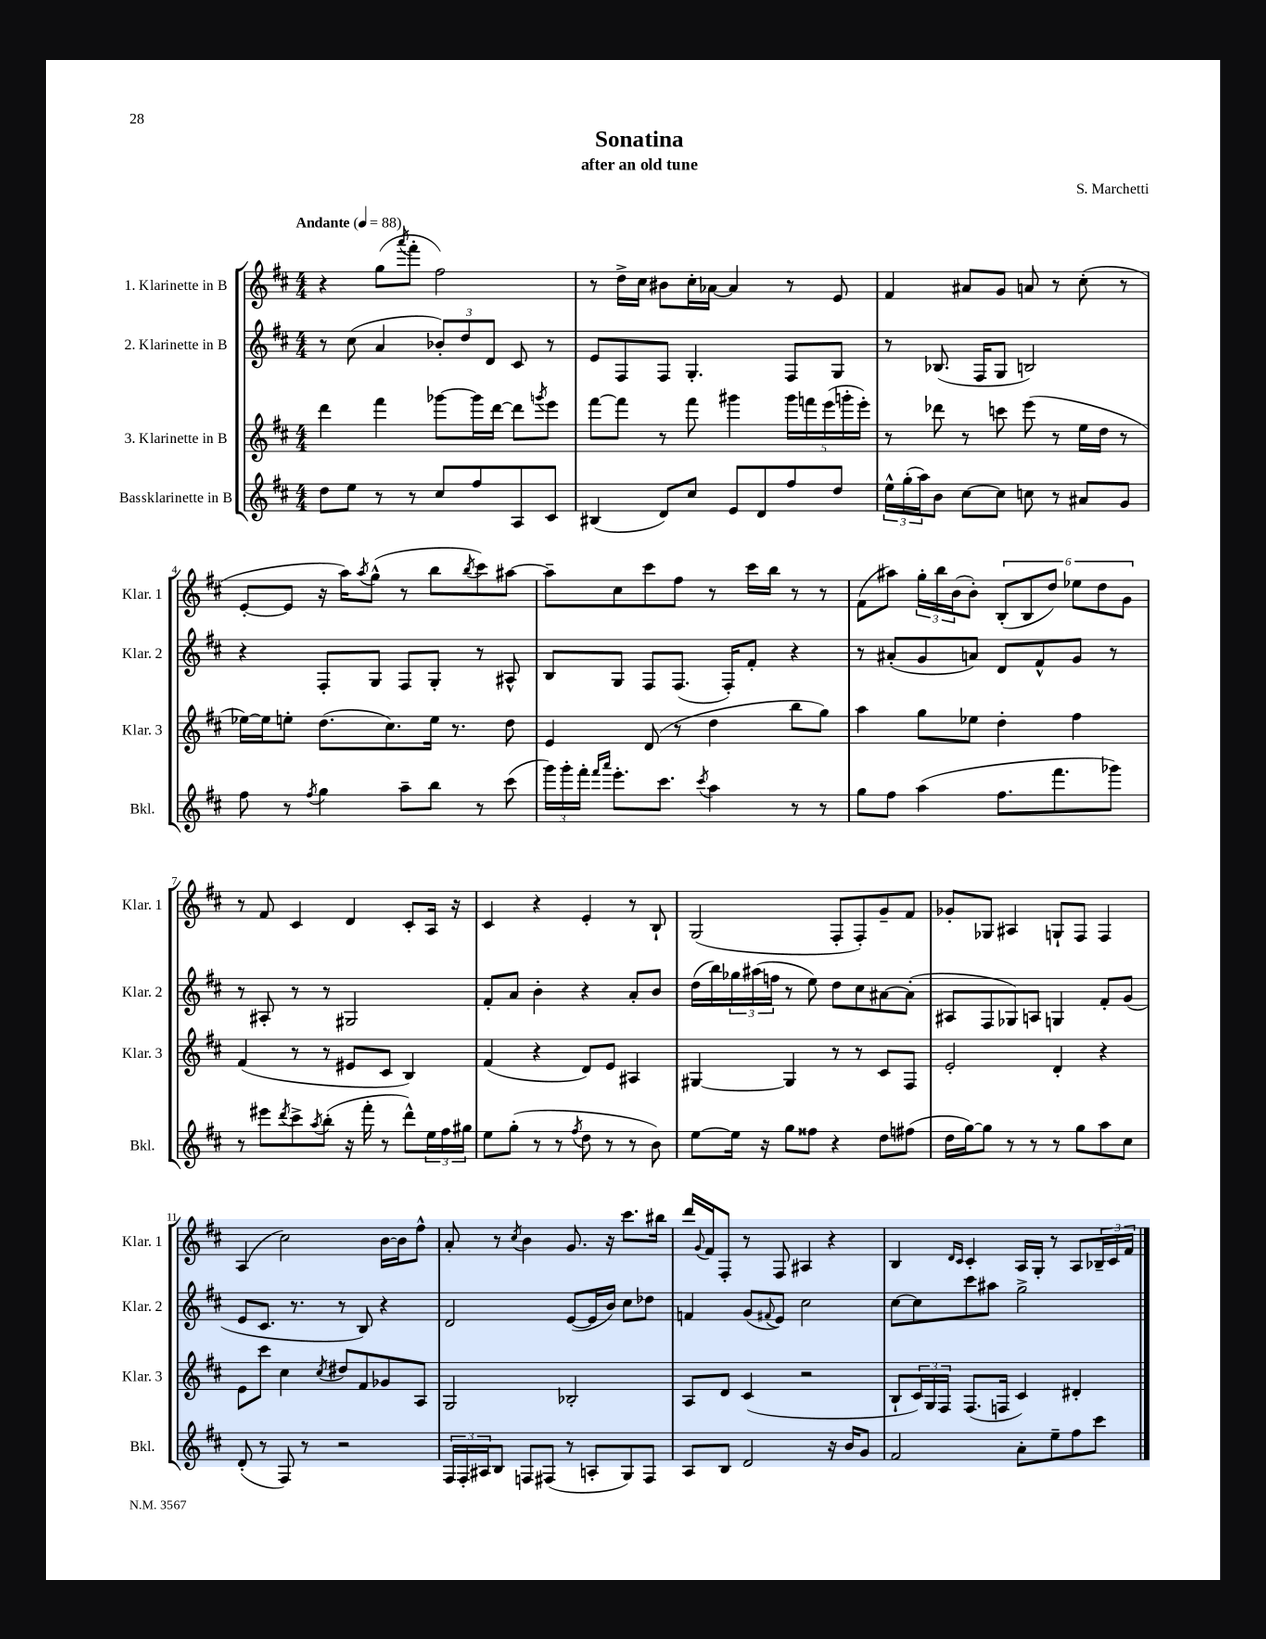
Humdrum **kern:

**kern	**kern	**kern	**kern
*staff4	*staff3	*staff2	*staff1
*clefG2	*clefG2	*clefG2	*clefG2
*k[f#c#]	*k[f#c#]	*k[f#c#]	*k[f#c#]
*M4/4	*M4/4	*M4/4	*M4/4
*MM88	*MM88	*MM88	*MM88
8dd	4ddd	8r	4r
8ee	.	(8cc#	.
8r	4fff#	4a	(8gg
.	.	.	8qaaa
8r	.	.	8fff#'
8cc#	[8ggg-	12b-')	2ff#)
.	.	12dd	.
8ff#	16ggg-]	.	.
.	.	12d	.
.	[16ddd	.	.
8A	8ddd]	8c#	.
.	8qggg	.	.
8c#	8eee	8r	.
=	=	=	=
(4B#	[8fff#	8e	8r
.	8fff#]	8F#	16dd^
.	.	.	16cc#
8d)	8r	8F#	8b#
8cc#	8fff#	4.G'	16cc#'
.	.	.	[16a-
8e	4ggg#	.	4a-]
8d	.	.	.
8ff#	20ggg#	8F#	8r
.	20fff	.	.
.	(20eee	.	.
8dd	.	8G	8e
.	20ggg'	.	.
.	20eee')	.	.
=	=	=	=
24ee^^	8r	8r	4f#
(24gg'	.	.	.
24aa)	.	.	.
8b	8ddd-	(8.B-	.
[8cc#	8r	.	8a#
.	.	16F#	.
8cc#]	8ccc	8G	8g
8cc	(8eee	2B)	8a
8r	8r	.	8r
8a#	16ee	.	(8cc#'
.	16dd	.	.
8g	8r	.	8r
=	=	=	=
8ff#	[16ee-)	4r	[8e'
.	16ee-]	.	.
8r	8ee'	.	8e]
8qff#	.	.	.
4gg	(8.dd	8F#'	16r
.	.	.	16aa)
.	.	.	8qaa
.	.	8G	(8gg^^
.	8.cc#)	.	.
8aa~	.	8F#	8r
8bb	16ee	8G'	8bb
.	8.r	.	.
.	.	.	8qbb
8r	.	8r	8ccc#)
(8ccc#	8dd	8A#^^	[8aa#
=	=	=	=
24ggg)	4e	8B	8aa#~]
24ggg'	.	.	.
24fff#'	.	.	.
16qqfff#	.	.	.
16qqaaa	.	.	.
8.eee'	.	8G	8cc#
.	(8d	8F#	8ccc#
8.ccc#	.	.	.
.	8r	(8.F#	8ff#
8qccc#	.	.	.
4aa	4dd	.	8r
.	.	16F#')	.
.	.	8f#'	16ccc#
.	.	.	16bb
8r	8bb	4r	8r
8r	8gg)	.	8r
=	=	=	=
8gg	4aa	8r	(8f#
8ff#	.	(8a#'	8aa#)
(4aa	8gg	8g	24gg'
.	.	.	24bb
.	.	.	(24b
.	8ee-	8a)	8b')
8.ff#	4dd'	8d	(12B'
.	.	.	12B
.	.	8f#^^	.
.	.	.	12dd)
8.fff#	.	.	.
.	4ff#	8g	12ee-
.	.	.	12dd
8ggg-)	.	8r	.
.	.	.	12g
=	=	=	=
8r	(4f#	8r	8r
8eee#	.	8A#'	8f#
8qddd	.	.	.
8ccc#^	8r	8r	4c#
8qaa	.	.	.
(8bb'	8r	8r	.
16r	8e#	2G#	4d
16fff#'	.	.	.
8r	8c#	.	.
8ddd^^)	4B)	.	8c#'
24ee	.	.	16A
24ff#	.	.	.
.	.	.	16r
24gg#	.	.	.
=	=	=	=
8ee	(4f#	8f#'	4c#
(8gg'	.	8a	.
8r	4r	4b'	4r
8r	.	.	.
8qff#	.	.	.
8dd	8d)	4r	4e'
8r	8e	.	.
8r	4A#	8a'	8r
8b)	.	8b	8B`
=	=	=	=
[8ee	[4G#	(16dd	(2G
.	.	16bb)	.
16ee]	.	24gg-	.
.	.	(24aa#	.
16r	.	.	.
.	.	24ff	.
8gg	4G#]	8r	.
8ff##	.	8ee)	.
4r	8r	8dd	8F#'
.	8r	8cc#	8F#')
8dd	8c#	[8a#	8g~
(8ff#	8F#	(8a#']	8f#
=	=	=	=
16dd	2e'	8A#	8g-'
[16gg)	.	.	.
8gg]	.	8F#	8G-
8r	.	8G-)	4A#
8r	.	8A	.
8r	4d'	4G	8G`
8gg	.	.	8F#
8aa	4r	8f#'	4F#
8cc#	.	(8g	.
=	=	=	=
(8d'	8e	8e	(4A
8r	8ccc#	8.c#	.
8F#)	4cc#	.	2cc#)
.	.	8.r	.
8r	.	.	.
.	8qcc#	.	.
2r	8dd#	8r	.
.	8f#	8B)	.
.	8g-	4r	[16b
.	.	.	16b]
.	8A	.	8ff#^^
=	=	=	=
24F#	2G	2d	8a'
24F#'	.	.	.
24A#	.	.	.
8B	.	.	8r
.	.	.	8qcc#
8F	.	.	4b
(8F#	.	.	.
8r	2B-'	([8e	8.g
8A'	.	16e]	.
.	.	16b)	16r
8G)	.	8cc#	8.ccc#
8F#	.	8dd-	.
.	.	.	16bb#
=	=	=	=
8A	8A	4f	16ddd
.	.	.	8qqg
.	.	.	16f#
8B	8d	.	8F#'
2d	(4c#	(8g	8r
.	.	8qqf#	.
.	.	8e)	8F#
.	2r	2cc#	4A#
16r	.	.	4r
16b	.	.	.
8g	.	.	.
=	=	=	=
2f#	8B`	[8cc#	4B
.	24c#)	8cc#]	.
.	24G	.	.
.	24F#	.	.
.	.	.	16qqd
.	.	.	16qqc#
.	(8.F#	8ccc#	4c#'
.	.	8aa#	.
.	16F	.	.
8a'	4c#)	2gg^	16A
.	.	.	16G'
8ee~	.	.	8r
8ff#	4d#'	.	8A
8ccc#	.	.	24B-~
.	.	.	24c#
.	.	.	24f#
==	==	==	==
*-	*-	*-	*-
